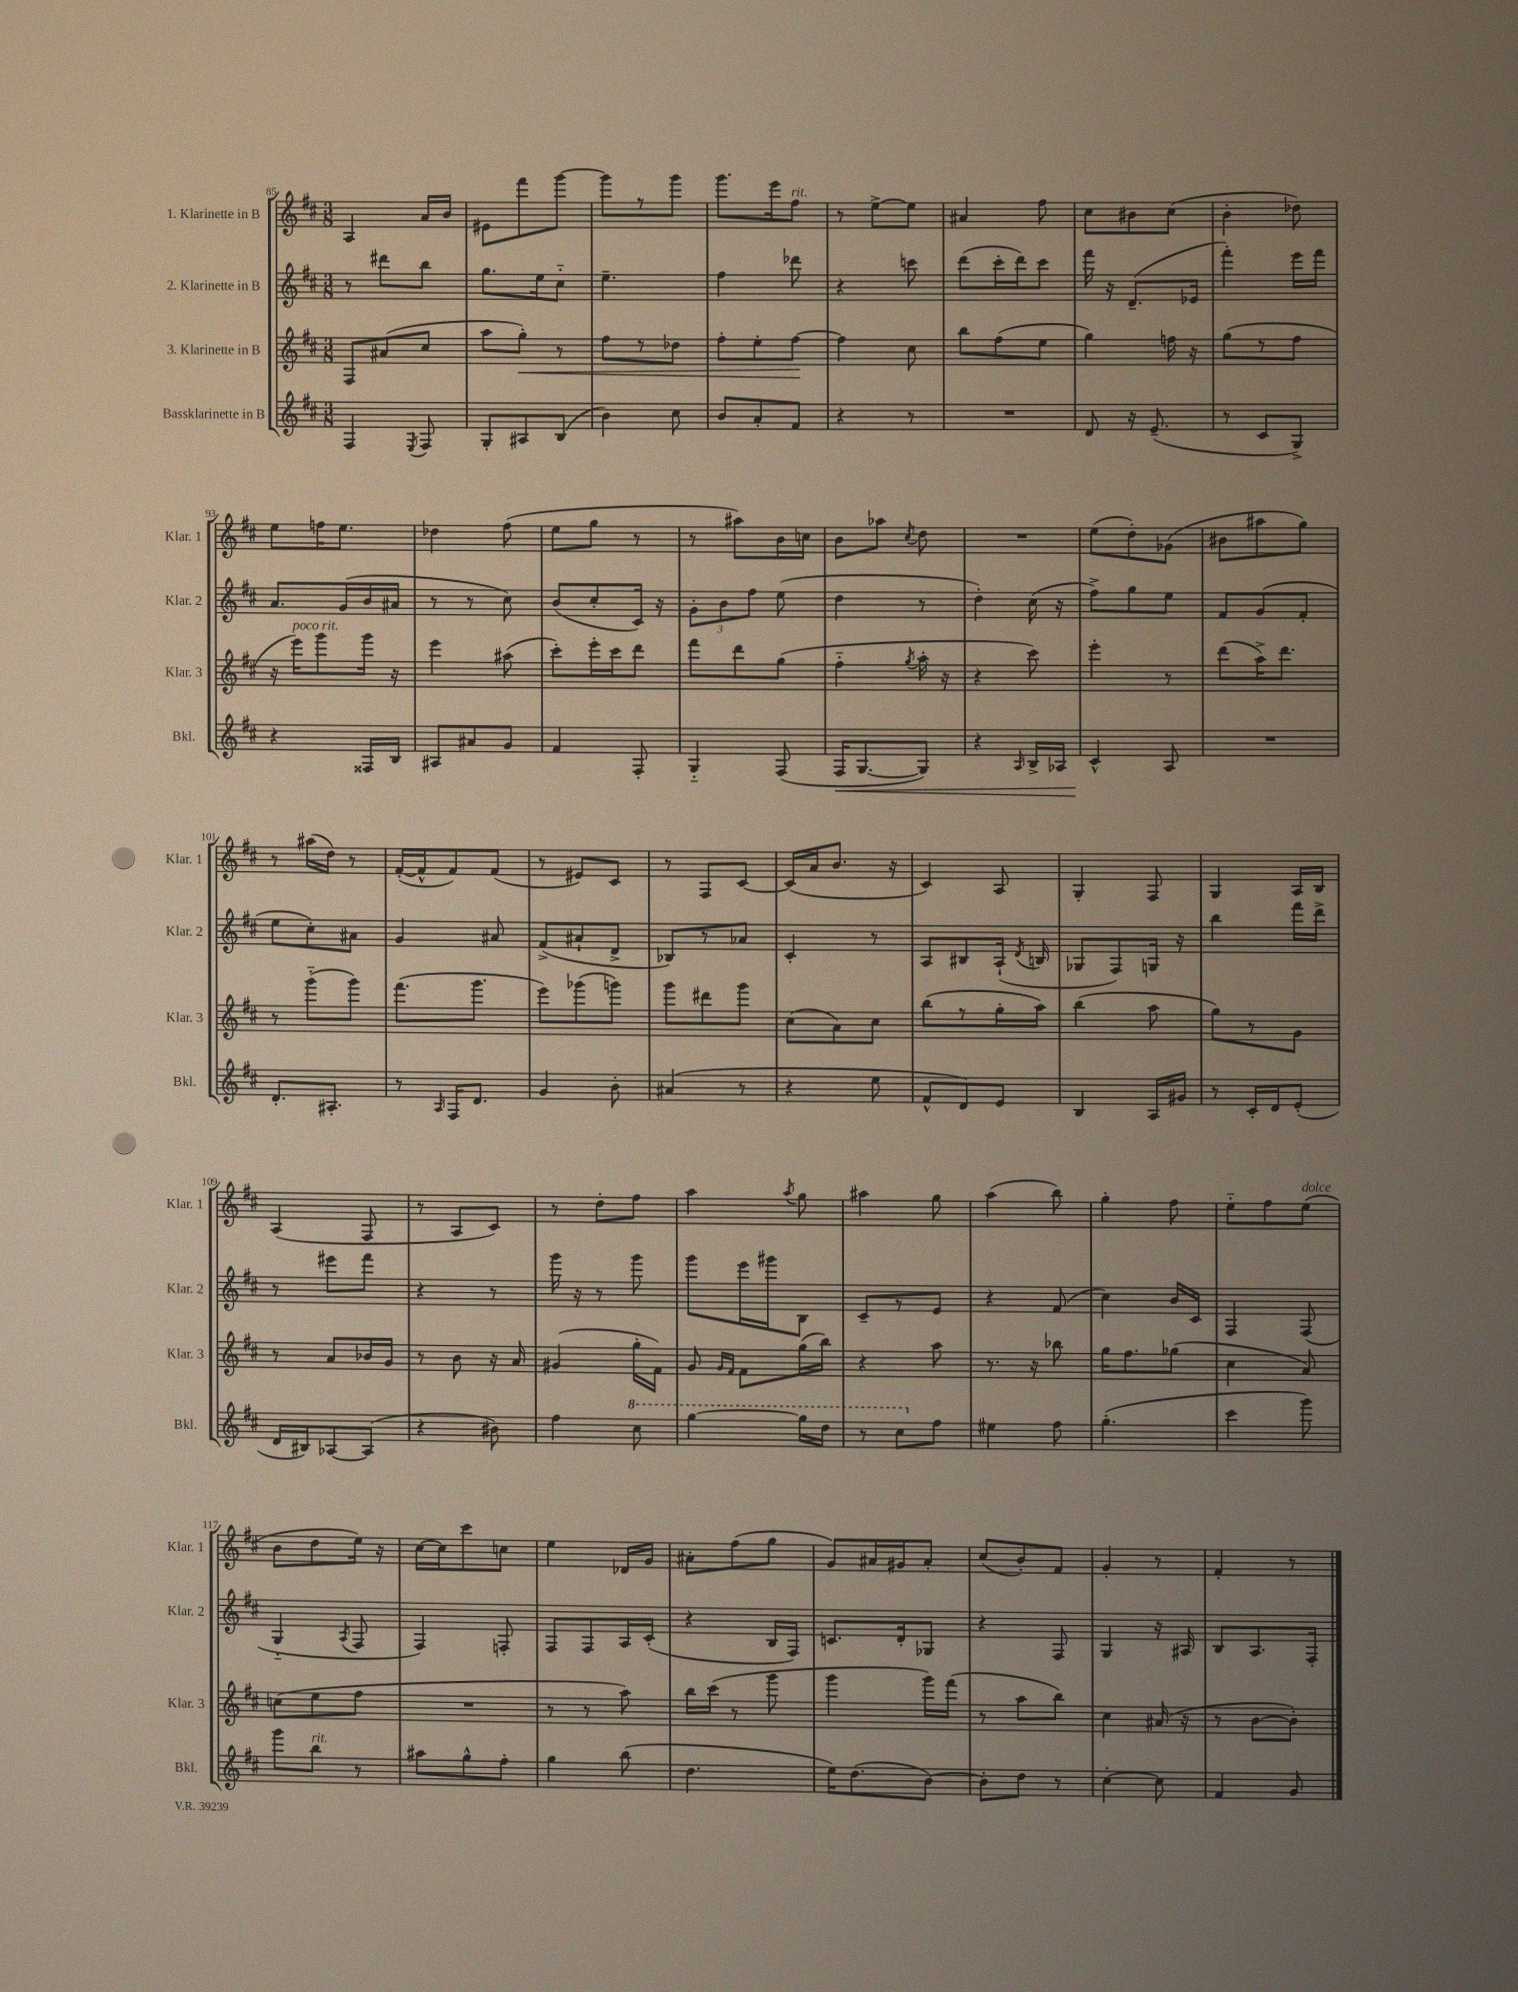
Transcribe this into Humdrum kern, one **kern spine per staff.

**kern	**dynam	**kern	**dynam	**kern	**kern
*part4	*part4	*part3	*part3	*part2	*part1
*staff4	*staff4	*staff3	*staff3	*staff2	*staff1
*I"Bassklarinette in B	*	*I"3. Klarinette in B	*	*I"2. Klarinette in B	*I"1. Klarinette in B
*I'Bkl.	*	*I'Klar. 3	*	*I'Klar. 2	*I'Klar. 1
*clefG2	*	*clefG2	*	*clefG2	*clefG2
*k[f#c#]	*	*k[f#c#]	*	*k[f#c#]	*k[f#c#]
*M3/8	*	*M3/8	*	*M3/8	*M3/8
=85	=85	=85	=85	=85	=85
4F#/	.	8F#/L	.	8r	4A/
.	.	(8a#X/	.	8ddd#X\L	.
8qE/	.	.	.	.	.
8F#/	.	8cc#/J	.	8bb\J	16a/LL
.	.	.	.	.	16b/JJ
=86	=86	=86	=86	=86	=86
8G'/L	.	8aa\L	.	8.gg\L	8e#X\L
!	!	!	!LO:HP:b	!	!
8A#X/	.	8gg'\J)	<	.	8fff#\
.	.	.	.	16ee\k	.
(8B/J	.	8r	.	8cc#\J	[8ggg\J
=87	=87	=87	=87	=87	=87
4b\)	.	8ff#\L	.	4.ee~\	8ggg\L]
.	.	8r	.	.	8r
8cc#\	.	8dd-X\J	.	.	8ggg\J
=88	=88	=88	=88	=88	=88
8b/L	.	8ff#'\L	.	4ff#\	8.ggg\L
8a'/	.	8ee'\	.	.	.
.	.	.	.	.	16eee\k
!	!	!	!	!	!LO:TX:a:i:t=rit.
8f#/J	.	[8ff#\J	.	8ddd-X\	8ff#\J
.	.	.	[	.	.
=89	=89	=89	=89	=89	=89
4r	.	4ff#\]	.	4r	8r
.	.	.	.	.	[8ee^\L
8r	.	8cc#\	.	8cccn\	8ee\J]
=90	=90	=90	=90	=90	=90
4.r	.	8bb\L	.	(8ddd\L	4a#X/
.	.	(8ff#\	.	16ccc#'\L	.
.	.	.	.	16ddd\J)	.
.	.	8ee\J	.	8ccc#\J	8ff#\
=91	=91	=91	=91	=91	=91
8d/	.	4gg\)	.	16fff#\	8cc#\L
.	.	.	.	16r	.
16r	.	.	.	(8.d~/L	8b#X\
(8.e~/	.	.	.	.	.
.	.	16ffn\	.	.	(8cc#\J
.	.	16r	.	16e-X/Jk	.
=92	=92	=92	=92	=92	=92
8r	.	(8gg\L	.	4fff#'\)	4b'\
8c#/L	.	8r	.	.	.
8G^/J)	.	8ff#\J	.	16eee\LL	8dd-X\)
.	.	.	.	16fff#\JJ	.
!!LO:LB:g=z
=93	=93	=93	=93	=93	=93
4r	.	16r	.	8.a/L	8ee\L
!	!	!LO:TX:a:i:t=poco rit.	!	!	!
.	.	16eee\KL)	.	.	.
.	.	8ggg\	.	.	16ffn\K
.	.	.	.	(16g/L	8.ee\J
16F##X/LL	.	16ggg\Jk	.	16b/	.
16B/JJ	.	16r	.	16a#X/JJ	.
=94	=94	=94	=94	=94	=94
8A#X/L	.	4eee\	.	8r	4dd-X\
8a#X/	.	.	.	8r	.
8g/J	.	(8aa#X\	.	8cc#\)	(8ff#\
=95	=95	=95	=95	=95	=95
4f#/	.	8ccc#'\L)	.	(8b/L	8ee\L
.	.	16eee'\L	.	8cc#'/	8gg\J
.	.	16ccc#\J	.	.	.
8F#'/	.	8ddd\J	.	16c#/Jk)	8r
.	.	.	.	16r	.
=96	=96	=96	=96	=96	=96
4G/	.	8fff#\L	.	12g'\L	8r
.	.	.	.	12b\	.
.	.	8ddd\	.	.	8aa#X\L)
.	.	.	.	12ff#\J	.
(8F#/	.	(8gg\J	.	(8ee\	16b\L
.	.	.	.	.	16ccn\JJ
=97	=97	=97	=97	=97	=97
!	!LO:HP:b	!	!	!	!
16F#/KL	<	4ff#\	.	4dd\	8b\L
[8.G/	.	.	.	.	.
.	.	.	.	.	8aa-X\J
.	.	8qgg/	.	.	8qcc#/
8G/J])	.	16aa'\	.	8r	8dd\
.	.	16r	.	.	.
=98	=98	=98	=98	=98	=98
4r	.	4r	.	4dd'\)	4.r
16qqA/	.	.	.	.	.
16B^/LL	.	8ccc#\)	.	(16cc#\	.
16A-X/JJ	.	.	.	16r	.
=99	=99	=99	=99	=99	=99
4c#^^/	.	4eee'\	.	8ff#^\L)	(8ee\L
.	.	.	.	8gg\	8dd'\)
8A/	[	8r	.	8ee\J	(8g-X\J
=100	=100	=100	=100	=100	=100
4.r	.	(8ddd\L	.	8f#/L	8b#X\L
.	.	16aa^\K)	.	(8g/	8aa#X\
.	.	8.ddd\J	.	.	.
.	.	.	.	8f#'/J	8gg\J)
!!LO:LB:g=z
=101	=101	=101	=101	=101	=101
8.d'/L	.	8r	.	8ee\L	8r
.	.	(8ggg\L	.	8cc#'\)	(16aa#X\LL
8.A#X'/J	.	.	.	.	16dd\JJ)
.	.	8ggg\J)	.	8a#X\J	8r
=102	=102	=102	=102	=102	=102
8r	.	(8.fff#\L	.	4g/	([16f#'/LL
.	.	.	.	.	16f#^^/J]
16qqA/	.	.	.	.	.
16F#/KL	.	.	.	.	8f#/)
8.d/J	.	8.ggg\J	.	.	.
.	.	.	.	8a#X/	(8f#/J
=103	=103	=103	=103	=103	=103
4g/	.	8eee\L)	.	(8f#^/L	8r
.	.	(8ggg-X\	.	8a#X`/	8e#X/L)
8b'\	.	8gggn\J)	.	8d^/J	8c#/J
=104	=104	=104	=104	=104	=104
(4a#X/	.	8ggg\L	.	8B-X/L)	8r
.	.	8ddd#X\	.	8r	8F#/L
8r	.	8ggg\J	.	8a-X/J	[8c#/J
=105	=105	=105	=105	=105	=105
4r	.	(8cc#\L	.	4c#'/	(16c#/LL]
.	.	.	.	.	16a/J
.	.	8a\)	.	.	8.b/J
8ee\	.	8cc#\J	.	8r	.
.	.	.	.	.	16r
=106	=106	=106	=106	=106	=106
8f#^^/L	.	(8bb\L	.	8A/L	4c#/)
8d/)	.	8r	.	8B#X/	.
8e/J	.	16gg'\L	.	(16A`/Jk	8A/
.	.	.	.	8qd/	.
.	.	16aa\JJ)	.	16Bn/	.
=107	=107	=107	=107	=107	=107
4B/	.	(4bb\	.	8G-X/L	4G'/
.	.	.	.	8F#/)	.
16A/LL	.	8aa\	.	16Gn/Jk	8F#/
16g#X/JJ	.	.	.	16r	.
=108	=108	=108	=108	=108	=108
8r	.	8gg\L)	.	4bb\	4G/
16c#'/LL	.	8r	.	.	.
16d/J	.	.	.	.	.
(8e'/J	.	8g\J	.	16fff#\LL	16A/LL
.	.	.	.	16ddd^\JJ	16B/JJ
!!LO:LB:g=z
=109	=109	=109	=109	=109	=109
16d/LL	.	8r	.	8r	(4A/
16B#X/J)	.	.	.	.	.
[8A-X/	.	8a/L	.	8eee#X\L	.
(8A-/J]	.	16b-X/L	.	8fff#\J	8F#/
.	.	16g/JJ	.	.	.
=110	=110	=110	=110	=110	=110
4r	.	8r	.	4r	8r
.	.	8b\	.	.	8A/L
8b#X\)	.	16r	.	8r	8c#/J)
.	.	16a/	.	.	.
=111	=111	=111	=111	=111	=111
4ff#\	.	(4g#X/	.	16ggg\	8r
.	.	.	.	16r	.
.	.	.	.	8r	8dd'\L
*8va	*	*	*	*	*
8ccc#\	.	16gg'\LL	.	8ggg\	8ff#\J
.	.	16f#\JJ)	.	.	.
=112	=112	=112	=112	=112	=112
[4ggg\	.	8g/	.	8ggg\L	4aa\
.	.	16qqg/LL	.	.	.
.	.	16qqf#/JJ	.	.	.
.	.	8f#\L	.	16eee\L	.
.	.	.	.	16ggg#X\J	.
.	.	.	.	.	8qaa/
16ggg\LL]	.	(16gg\L	.	8B\J	8gg\
16ddd\JJ	.	16bb\JJ)	.	.	.
=113	=113	=113	=113	=113	=113
8r	.	4r	.	8c#~/L	4aa#X\
8ccc#\L	.	.	.	8r	.
*X8va	*	*	*	*	*
8ff#\J	.	8aa\	.	8e/J	8gg\
=114	=114	=114	=114	=114	=114
4ee#X\	.	8.r	.	4r	(4aa\
.	.	16r	.	.	.
8ff#\	.	8bb-X\	.	(8f#/	8bb\)
=115	=115	=115	=115	=115	=115
(4.gg'\	.	16gg\KL	.	4cc#\)	4gg'\
.	.	8.ff#\	.	.	.
.	.	(8gg-X\J	.	16b/LL	8ff#\
.	.	.	.	16c#/JJ	.
=116	=116	=116	=116	=116	=116
4ccc#\	.	4cc#\	.	4F#/	8ee\L
.	.	.	.	.	8ff#\
!	!	!	!	!	!LO:TX:a:i:t=dolce
8ggg\)	.	8a/)	.	(8F#/	(8ee\J
!!LO:LB:g=z
=117	=117	=117	=117	=117	=117
8ggg\L	.	(8ccn\L	.	4G/	8b\L
!LO:TX:a:i:t=rit.	!	!	!	!	!
8bb\J	.	8ee\	.	.	8dd\
.	.	.	.	8qA/	.
8r	.	8ff#\J	.	8F#/	16ee\Jk)
.	.	.	.	.	16r
=118	=118	=118	=118	=118	=118
8aa#X\L	.	4.r	.	4F#/)	[16cc#\LL
.	.	.	.	.	16cc#\J]
8gg^^\	.	.	.	.	8ccc#\
8ff#'\J	.	.	.	8Fn'/	8ccn\J
=119	=119	=119	=119	=119	=119
4gg\	.	8r	.	8F#/L	4ee\
.	.	8r	.	8F#/	.
(8bb\	.	8aa\)	.	16A/L	16d-X/LL
.	.	.	.	(16c#'/JJ	16g/JJ
=120	=120	=120	=120	=120	=120
4.dd\	.	16bb\LL	.	4r	8a#X'\L
.	.	(16ccc#\JJ	.	.	.
.	.	8r	.	.	(8ff#\
.	.	8ggg\	.	16B/LL	8gg\J
.	.	.	.	16F#/JJ)	.
=121	=121	=121	=121	=121	=121
16ee\KL)	.	4ggg\	.	8.cn/L	8g/L)
(8.dd\	.	.	.	.	.
.	.	.	.	.	16a#X/L
.	.	.	.	16d'/k	16g#X/J
[8b\J)	.	16ggg\LL)	.	8G-X/J	8a#'/J
.	.	(16fff#\JJ	.	.	.
=122	=122	=122	=122	=122	=122
8b'\L]	.	8r	.	4r	(8cc#/L
8dd\J	.	8aa\L	.	.	8b'/)
8r	.	8bb\J)	.	8F#/	8f#/J
=123	=123	=123	=123	=123	=123
[4cc#'\	.	4cc#\	.	4G/	4g'/
8cc#\]	.	(16a#X/	.	16r	8r
.	.	16r	.	16A#X/	.
=124	=124	=124	=124	=124	=124
4f#/	.	8r	.	8B/L	4f#'/
.	.	[8b\L	.	8.A/	.
8g/	.	8b'\J])	.	.	8r
.	.	.	.	16F#'/Jk	.
==	==	==	==	==	==
*-	*-	*-	*-	*-	*-
